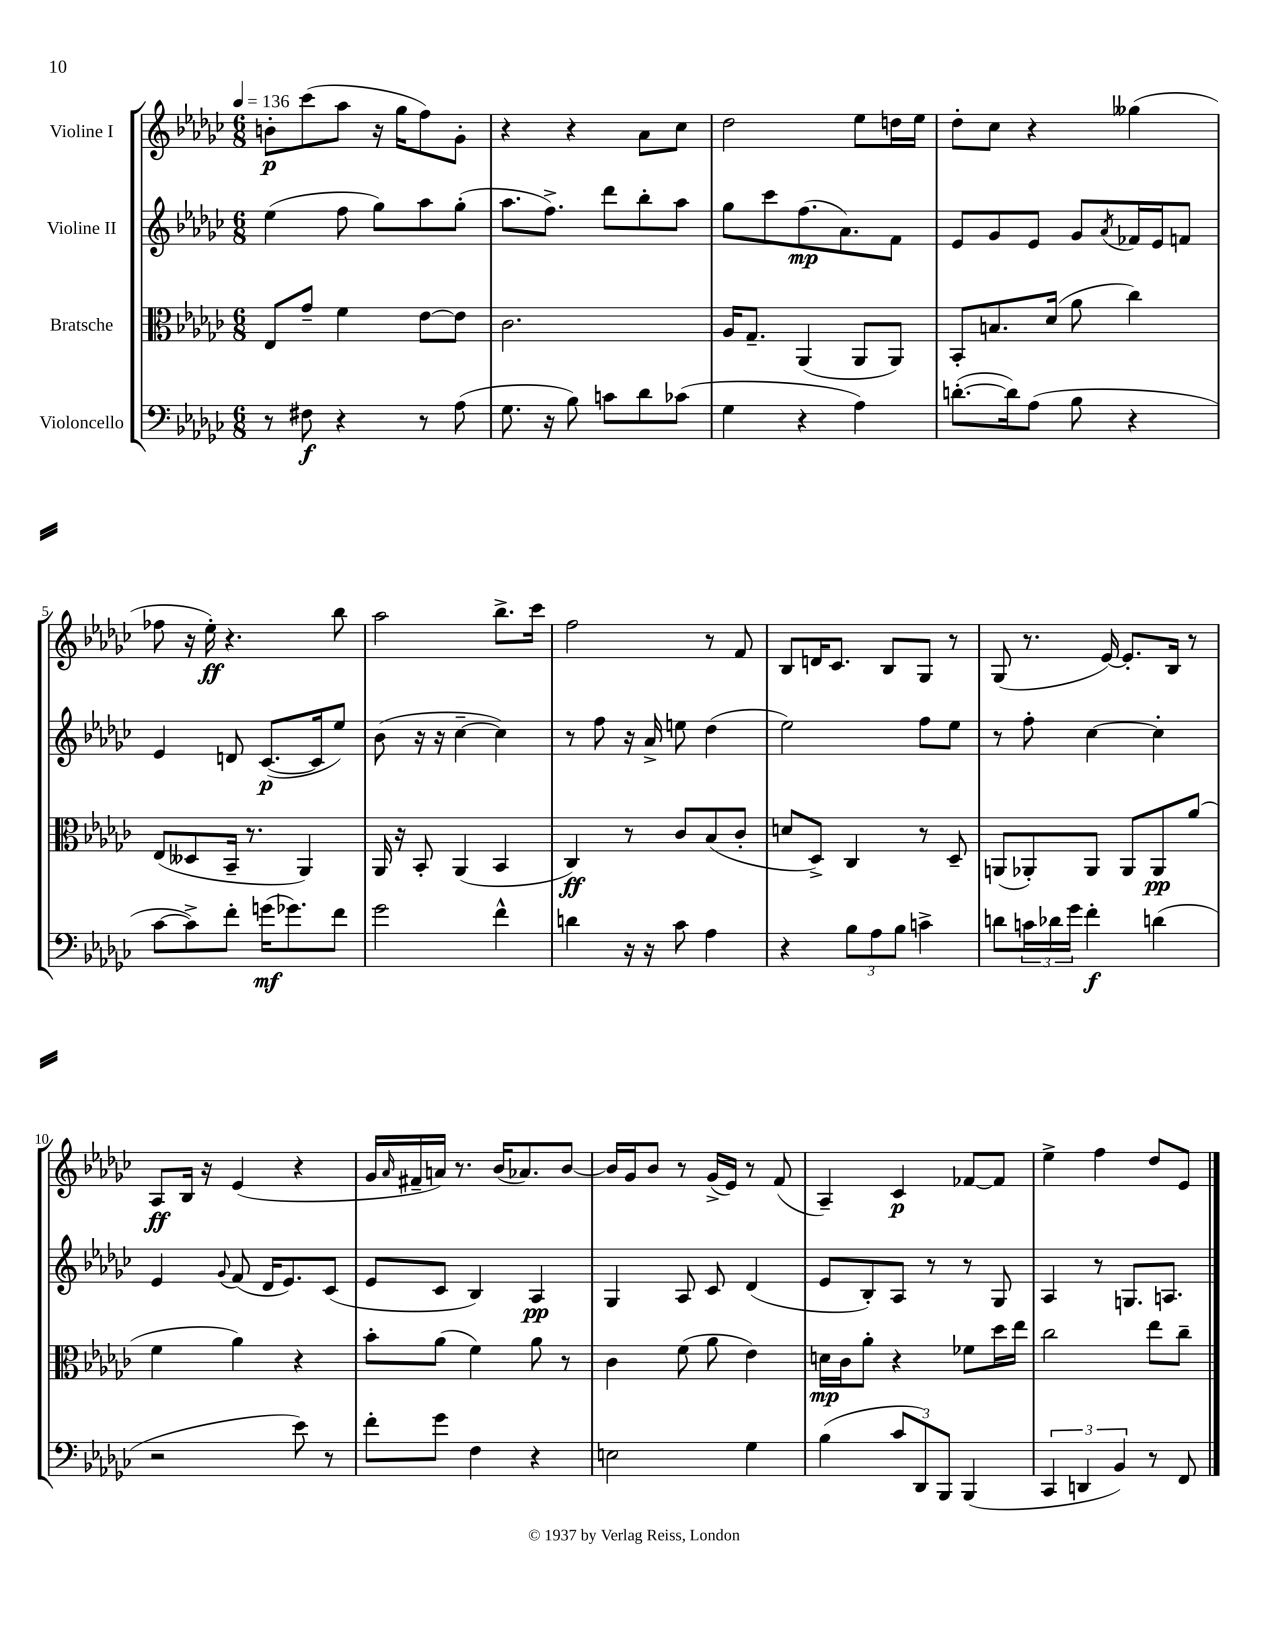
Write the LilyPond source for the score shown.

<<
\new StaffGroup <<
\new Staff = "s0" \with { instrumentName = "Violine I" } {
    \clef treble \key ges \major \numericTimeSignature \time 6/8 \tempo 4 = 136
    b'8-.\p ces'''8( aes''8 r16 ges''16 f''8) ges'8-. |
    r4 r4 aes'8 ces''8 |
    des''2 ees''8 d''16 ees''16 |
    des''8-. ces''8 r4 geses''4( |
    fes''8 r16 ees''16-.\ff) r4. bes''8 |
    aes''2 bes''8.-> ces'''16 |
    f''2 r8 f'8 |
    bes8 d'16 ces'8. bes8 ges8 r8 |
    ges8( r8. ees'16~) ees'8.-. bes16 r8 |
    aes8\ff bes16 r16 ees'4( r4 |
    ges'16 \grace { aes'16 } fis'16-- a'16) r8. bes'16( aes'8.) bes'8~ |
    bes'16 ges'16 bes'8 r8 ges'16->( ees'16) r8 f'8( |
    aes4--) ces'4\p fes'8~ fes'8 |
    ees''4-> f''4 des''8 ees'8 \bar "|." |
}
\new Staff = "s1" \with { instrumentName = "Violine II" } {
    \clef treble \key ges \major \numericTimeSignature \time 6/8
    ees''4( f''8 ges''8) aes''8 ges''8-.( |
    aes''8. f''8.->) des'''8 bes''8-. aes''8 |
    ges''8 ces'''8 f''8.\mp( aes'8.) f'8 |
    ees'8 ges'8 ees'8 ges'8 \acciaccatura { aes'8 } fes'16 ees'16 f'8 |
    ees'4 d'8 ces'8.~\p( ces'16 ees''8) |
    bes'8( r16 r16 ces''4~-- ces''4) |
    r8 f''8 r16 aes'16-> e''8 des''4( |
    ees''2) f''8 ees''8 |
    r8 f''8-. ces''4~ ces''4-. |
    ees'4 \appoggiatura { ges'8 } f'8( des'16 ees'8.) ces'8( |
    ees'8 ces'8 bes4) aes4\pp |
    ges4 aes8 ces'8 des'4( |
    ees'8 bes8-.) aes8 r8 r8 ges8 |
    aes4 r8 g8. a8. \bar "|." |
}
\new Staff = "s2" \with { instrumentName = "Bratsche" } {
    \clef alto \key ges \major \numericTimeSignature \time 6/8
    ees8 ges'8-- f'4 ees'8~ ees'8 |
    ces'2. |
    aes16 ges8.-- aes,4( aes,8 aes,8) |
    bes,8-. b8. des'16( aes'8 ces''4) |
    ees8( deses8 bes,16-- r8. aes,4) |
    aes,16 r16 bes,8-. aes,4( bes,4 |
    ces4\ff) r8 ces'8 bes8( ces'8-. |
    d'8 des8->) ces4 r8 des8-- |
    a,8( aes,8-.) aes,8 aes,8 aes,8\pp aes'8( |
    f'4 aes'4) r4 |
    bes'8-. aes'8( f'4) aes'8 r8 |
    ces'4 f'8( aes'8 ees'4) |
    d'16\mp ces'16 aes'8-. r4 fes'8 des''16 ees''16 |
    ces''2 ees''8 ces''8-- \bar "|." |
}
\new Staff = "s3" \with { instrumentName = "Violoncello" } {
    \clef bass \key ges \major \numericTimeSignature \time 6/8
    r8 fis8\f r4 r8 aes8( |
    ges8. r16 bes8) c'8 des'8 ces'8( |
    ges4 r4 aes4) |
    d'8.~-.( d'16) aes8( bes8 r4 |
    ces'8~ ces'8->) f'8-. g'16\mf( ges'8.) f'8 |
    ges'2 f'4-^ |
    d'4 r16 r16 ces'8 aes4 |
    r4 \tuplet 3/2 { bes8 aes8 bes8 } c'4-> |
    d'8 \tuplet 3/2 { c'16 des'16 ges'16 } f'4-.\f d'4( |
    r2 ees'8) r8 |
    f'8-. ges'8 f4 r4 |
    e2 ges4 |
    bes4( \tuplet 3/2 { ces'8 des,8) bes,,8 } bes,,4( |
    \tuplet 3/2 { ces,4 d,4 bes,4) } r8 f,8 \bar "|." |
}
>>
>>
